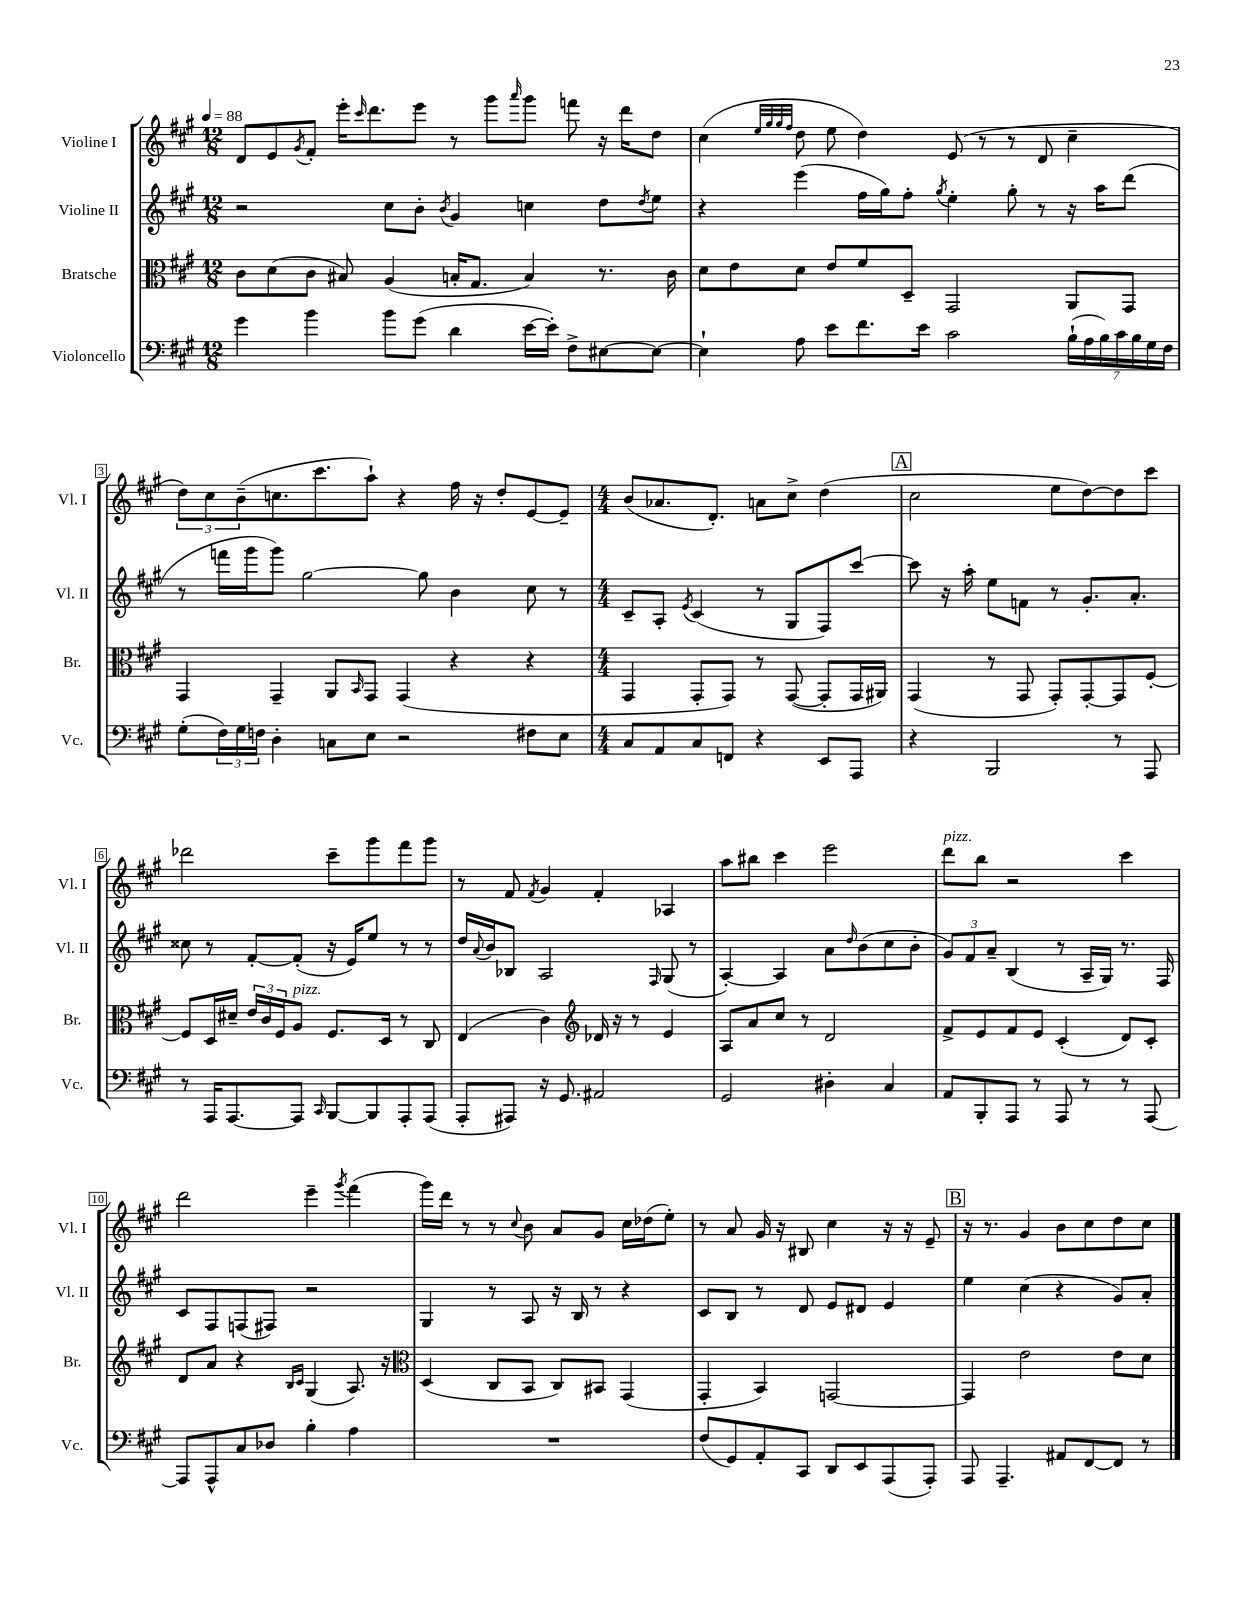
<<
\new StaffGroup <<
\new Staff = "s0" \with { instrumentName = "Violine I" shortInstrumentName = "Vl. I" } {
    \clef treble \key a \major \numericTimeSignature \time 12/8 \tempo 4 = 88
    d'8 e'8 \acciaccatura { gis'8 } fis'8-. e'''16-. \grace { cis'''16 } d'''8. e'''8 r8 gis'''8 \grace { a'''16 } gis'''8 f'''8 r16 d'''16 d''8 |
    cis''4( \grace { e''32 gis''32 gis''32 fis''32 } d''8 e''8 d''4) e'8( r8 r8 d'8 cis''4-- |
    \tuplet 3/2 { d''8) cis''8 b'8--( } c''8. cis'''8. a''8-!) r4 fis''16 r16 d''8-. e'8~ e'8-- |
    \numericTimeSignature \time 4/4 b'8( aes'8. d'8.-.) a'8 cis''8-> d''4( |
    \mark \markup { \box "A" } cis''2 e''8 d''8~) d''8 cis'''8 |
    des'''2 cis'''8-- gis'''8 fis'''8 gis'''8 |
    r8 fis'8 \acciaccatura { fis'8 } gis'4 fis'4-. aes4 |
    a''8 bis''8 cis'''4 e'''2 |
    d'''8^\markup { \italic "pizz." } b''8 r2 cis'''4 |
    d'''2 e'''4-- \acciaccatura { gis'''8 } fis'''4( |
    gis'''16) d'''16 r8 r8 \appoggiatura { cis''8 } b'8 a'8 gis'8 cis''16 des''16( e''8-.) |
    r8 a'8 gis'16 r16 bis8 cis''4 r16 r16 e'8-- |
    \mark \markup { \box "B" } r16 r8. gis'4 b'8 cis''8 d''8 cis''8 \bar "|." |
}
\new Staff = "s1" \with { instrumentName = "Violine II" shortInstrumentName = "Vl. II" } {
    \clef treble \key a \major \numericTimeSignature \time 12/8
    r2 cis''8 b'8-. \acciaccatura { b'8 } gis'4 c''4 d''8 \acciaccatura { d''8 } e''8 |
    r4 e'''4( fis''16 gis''16) fis''8-. \acciaccatura { gis''8 } e''4-. gis''8-. r8 r16 a''16 d'''8( |
    r8 f'''16 gis'''16 gis'''8) gis''2~ gis''8 b'4 cis''8 r8 |
    \numericTimeSignature \time 4/4 cis'8-- a8-. \acciaccatura { e'8 } cis'4( r8 gis8 fis8) cis'''8~ |
    \mark \markup { \box "A" } cis'''8 r16 a''16-. e''8 f'8 r8 gis'8.-. a'8.-. |
    cisis''8 r8 fis'8~-. fis'8-.( r16 e'16) e''8 r8 r8 |
    d''16 \appoggiatura { a'8 } b'16 bes8 a2 \grace { fis16 } gis8( r8 |
    a4~-.) a4 a'8 \grace { d''16 } b'8( cis''8 b'8-. |
    \tuplet 3/2 { gis'8) fis'8 a'8-- } b4( r8 a16-- gis16) r8. fis16 |
    cis'8 fis8 f8( fis8) r2 |
    gis4 r8 a8 r16 b16 r8 r4 |
    cis'8 b8 r8 d'8 e'8 dis'8 e'4 |
    \mark \markup { \box "B" } e''4 cis''4( r4 gis'8) a'8-. \bar "|." |
}
\new Staff = "s2" \with { instrumentName = "Bratsche" shortInstrumentName = "Br." } {
    \clef alto \key a \major \numericTimeSignature \time 12/8
    cis'8 d'8( cis'8 bis8) a4( b16-. gis8. b4) r8. cis'16 |
    d'8 e'8 d'8 e'8 fis'8 d8-- gis,2 a,8 gis,8 |
    gis,4 gis,4-- a,8 \grace { b,16 } gis,8 gis,4( r4 r4 |
    \numericTimeSignature \time 4/4 gis,4 gis,8-. gis,8) r8 gis,8~( gis,8-. gis,16 ais,16) |
    \mark \markup { \box "A" } gis,4( r8 gis,8 gis,8-.) gis,8~-. gis,8 fis8~-. |
    fis8 d16 dis'16-- \tuplet 3/2 { e'16 cis'16 fis16 } a8^\markup { \italic "pizz." } fis8. d16 r8 cis8 |
    e4( cis'4) \clef treble des'16 r16 r8 e'4 |
    a8 a'8 cis''8 r8 d'2 |
    fis'8-> e'8 fis'8 e'8 cis'4-.( d'8) cis'8-. |
    d'8 a'8 r4 \grace { b16 cis'16 } gis4( a8.) r16 |
    \clef alto d4( cis8 b,8 cis8) bis,8 gis,4( |
    gis,4-. b,4) g,2~ |
    \mark \markup { \box "B" } g,4 e'2 e'8 d'8 \bar "|." |
}
\new Staff = "s3" \with { instrumentName = "Violoncello" shortInstrumentName = "Vc." } {
    \clef bass \key a \major \numericTimeSignature \time 12/8
    gis'4 b'4 b'8 gis'8( d'4 e'16~ e'16-.) fis8-> eis8~ eis8~ |
    eis4-! a8 e'8 fis'8. e'16 cis'2 \tuplet 7/4 { b16-!( a16 b16) cis'16 b16 gis16 fis16 } |
    gis8-.( \tuplet 3/2 { fis16) gis16 f16 } d4-. c8 e8 r2 fis8 e8 |
    \numericTimeSignature \time 4/4 cis8 a,8 cis8 f,8 r4 e,8 a,,8 |
    \mark \markup { \box "A" } r4 b,,2 r8 a,,8 |
    r8 a,,16 a,,8.~ a,,8 \grace { cis,16 } b,,8~ b,,8 a,,8-. a,,8( |
    a,,8-. ais,,8) r16 gis,8. ais,2 |
    gis,2 dis4-. cis4 |
    a,8 b,,8-. a,,8 r8 a,,8 r8 r8 a,,8~ |
    a,,8 a,,8-^ cis8 des8 b4-. a4 |
    R1 |
    fis8( gis,8) a,8-. cis,8 d,8 e,8 a,,8( a,,8-.) |
    \mark \markup { \box "B" } a,,8 a,,4.-- ais,8 fis,8~ fis,8 r8 \bar "|." |
}
>>
>>
\layout { \context { \Score \override BarNumber.stencil = #(make-stencil-boxer 0.1 0.3 ly:text-interface::print) } }
